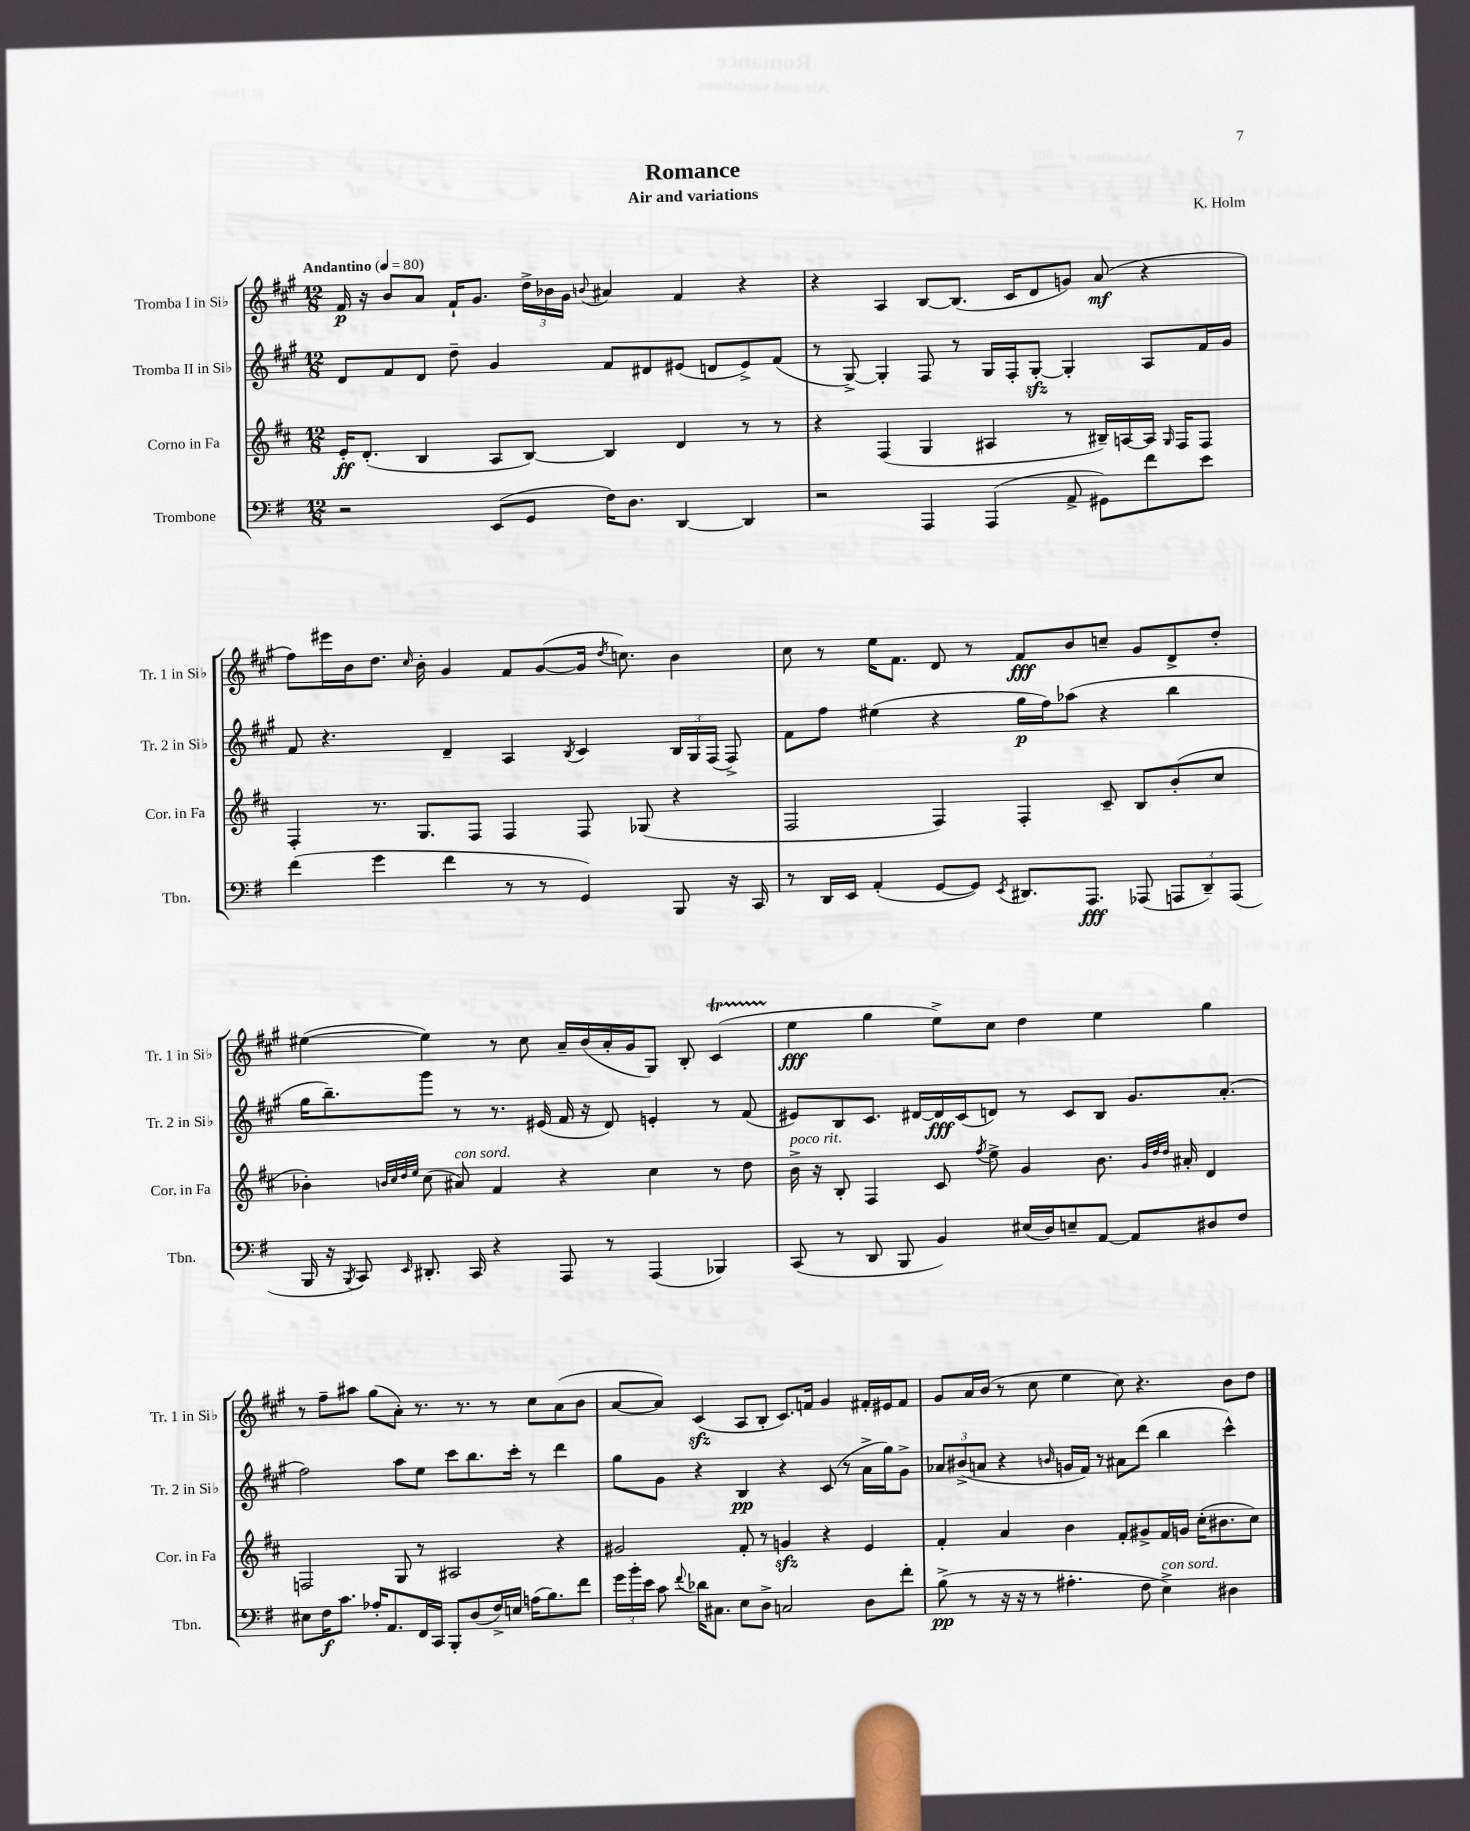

**kern	**kern	**kern	**kern
*staff4	*staff3	*staff2	*staff1
*clefF4	*clefG2	*clefG2	*clefG2
*k[f#]	*k[f#c#]	*k[f#c#g#]	*k[f#c#g#]
*M12/8	*M12/8	*M12/8	*M12/8
*MM80	*MM80	*MM80	*MM80
2r	16e'/LK	8d/L	16f#/
.	(8.d'/J	.	16r
.	.	8f#/	8b/L
.	4B/	8d/J	8a/J
.	.	8dd~\	16f#`/LK
.	.	.	8.g#/J
(8EE/L	8A/L	4g#/	.
8GG/J	[8B/J)	.	24dd^\LL
.	.	.	24b-\
.	.	.	24g#\JJ
.	.	.	8qqb/
16F#\LK)	4B/]	8f#/L	4a#/
8.D\J	.	.	.
.	.	8d#/	.
[4DD/	4d/	(8e#/J	4f#/
.	.	8d/L	.
4DD/]	8r	8e#^/)	4r
.	8r	(8f#/J	.
=	=	=	=
2r	4r	8r	4r
.	.	[8G#^/)	.
.	(4F#/	4G#'/]	4A/
4AAA/	4G/	8F#/	[8B/L
.	.	8r	(8.B/]J
(4AAA/	4A#/	16G#/LL	.
.	.	16F#'/J	16c#/LK
.	.	[8G#'/J	8d/
8AA^/	8r	4G#'/]	8g/J)
8GG#\L)	16B#~/LL)	.	(8a/
.	[16A/	.	.
8f#\	16A/]JJ	8A/L	4r
.	16qqG/	.	.
.	16F#/LK	.	.
8e\J	8F#/J	16f#/L	.
.	.	16g#/JJ	.
=	=	=	=
(4f#\	4F#'/	8f#/	8ff#\L)
.	.	4.r	16eee#\L
.	.	.	16b\J
4g\	8.r	.	8.dd\J
.	.	.	16qqcc#/
.	8.G/L	.	16b'\
4f#\	.	4d~/	4g#/
.	8F#/J	.	.
8r	4F#/	4A/	8f#/L
8r	.	.	([8g#/
.	.	8qB/	.
4GG/)	8F#/	4c#/	16g#/]Jk
.	.	.	8qdd/
.	.	.	8.cc\)
.	(8G-/	.	.
8BBB/	4r	24B/LL	4b\
.	.	24G#/	.
.	.	(24F#/JJ	.
16r	.	8F#^/)	.
16CC/	.	.	.
=	=	=	=
8r	2F#/	8f#\L	8cc#\
16DD/LL	.	8ff#\J	8r
16EE/JJ	.	.	.
(4AA'/	.	(4ee#\	16ee\LK
.	.	.	8.f#\J
[8GG/L	4F#/)	4r	8d/
8GG/]J)	.	.	8r
8qEE/	.	.	.
8.DD#/L	4F#'/	16gg#\LL	8f#/L
.	.	16ff#\J)	.
.	.	(8aa-\J	8b/
8.AAA/J	.	.	.
.	8c#~/	4r	8cc~/J
(8AAA-/	8B/L	.	8g#/L
12AAA/L	(8b'/	4bb\	8d^/
12DD#~/)	.	.	.
.	8cc#/J	.	8dd'/J
(12AAA/J	.	.	.
=	=	=	=
16BBB/	4b-'\)	16gg#\LK	([4ee#\
16r	.	8.bb~\)	.
8qBBB/	.	.	.
8CC/)	.	.	.
.	32qqb/LLL	.	.
.	32qqcc#/	.	.
.	32qqdd/	.	.
16qqEE/	32qqee/JJJ	.	.
8.DD#'/	(8cc#\	8ggg#\J	4ee#\])
.	8a#/)	8r	.
16CC/	.	.	.
4r	4f#/	8.r	8r
.	.	.	8cc#\
.	.	(16e#/	.
8AAA/	4r	16f#/	16a~/LL
.	.	16r	(16b/
8r	.	8d/)	16a'/
.	.	.	16g#/J
(4AAA/	4cc#\	4e'/	8G#/J)
.	.	.	8B'/
4BBB-/)	8r	8r	(4c#/
.	8dd\	(8f#/	.
=	=	=	=
(8CC/	16b^\	8e#/L)	4ee\
.	16r	.	.
8r	8B'/	8B/	.
8DD/	4F#/	8.c#/J	4gg#\
8BBB/	.	.	.
.	.	[16d#/LL	.
4BB/)	8c#/	16d#/]	8ee^\L)
.	.	(16c#/J	.
.	8qff#/	.	.
.	8ee^\	8d/J)	8cc#\J
(16E#/LL	4g/	8r	4dd\
16D/J)	.	.	.
8E~/	.	8c#/L	.
[8AA/J	8.b\	8B/J	4ee\
8AA/]L	.	8.g#/L	.
.	32qqg/LLL	.	.
.	32qqdd/	.	.
.	32qqdd/JJJ	.	.
.	16a#'/	.	.
8D#/	4d/	.	4gg#\
.	.	(8.a'/J	.
8F#/J	.	.	.
=	=	=	=
8E#\L	2F/	2ff#\)	8r
16F#\K	.	.	8ff#~\L
8.c\J	.	.	.
.	.	.	8aa#\J
16A-'/LK	.	.	(8gg#\L
8.AA/	.	.	.
.	8G/	8aa\L	8a'\J)
16FF#/L	8r	8ee\J	8.r
16CC/JJ	.	.	.
8BBB'/L	2A#/	8ccc#\L	.
.	.	.	8.r
(8D/	.	8.bb\	.
16F#^/L)	.	.	8r
16E/JJ	.	16ccc#'\Jk	.
(16A\LK	.	8r	8cc#\L
8.B\)	.	.	.
.	4r	4ddd\	(8a\
8f#\J	.	.	8b\J
=	=	=	=
24g\LL	2g#/	8gg#\L	[8a/L
24b'\	.	.	.
24e\JJ	.	.	.
8c\	.	8g#\J	8a/]J)
8qqf#/	.	.	.
16d-\LK	.	4r	(4c#/
8.C#\J	.	.	.
8E\L	8f#'/	4B/	8A/L
8D^\J	8r	.	8B'/J
2C/	4g/	4r	8.c#/L)
.	.	.	16f/Jk
.	4r	(8c#/	4g#/
.	.	8r	.
8D\L	4e/	16a^\LL	16f#'/LL
.	.	16gg#\J)	16e#/J
8f#'\J	.	8g#^\J	8f#/J
=	=	=	=
(8B^\	4f#'/	12a-/L	8g#/L
.	.	(12b#^/	.
8r	.	.	16a/L
.	.	12a/J	.
.	.	.	(16b/JJ
16r	4a/	4r	8r
16r	.	.	.
8r	.	.	8cc#\
.	.	16qqb/	.
4.A#'\	4b\	16g/LL	4ee\
.	.	16f#/JJ)	.
.	.	8r	.
.	8f#'/L	8a#\L	8cc#\)
8F#\	8g#^/	(8ddd\J	4.r
4E^\)	16f#/L	4bb\	.
.	16g/JJ	.	.
.	(16cc#'\LK	.	.
.	8.b#\	.	.
4D#\	.	4ccc#^^\)	8b\L
.	8cc#\J)	.	8dd\J
==	==	==	==
*-	*-	*-	*-
